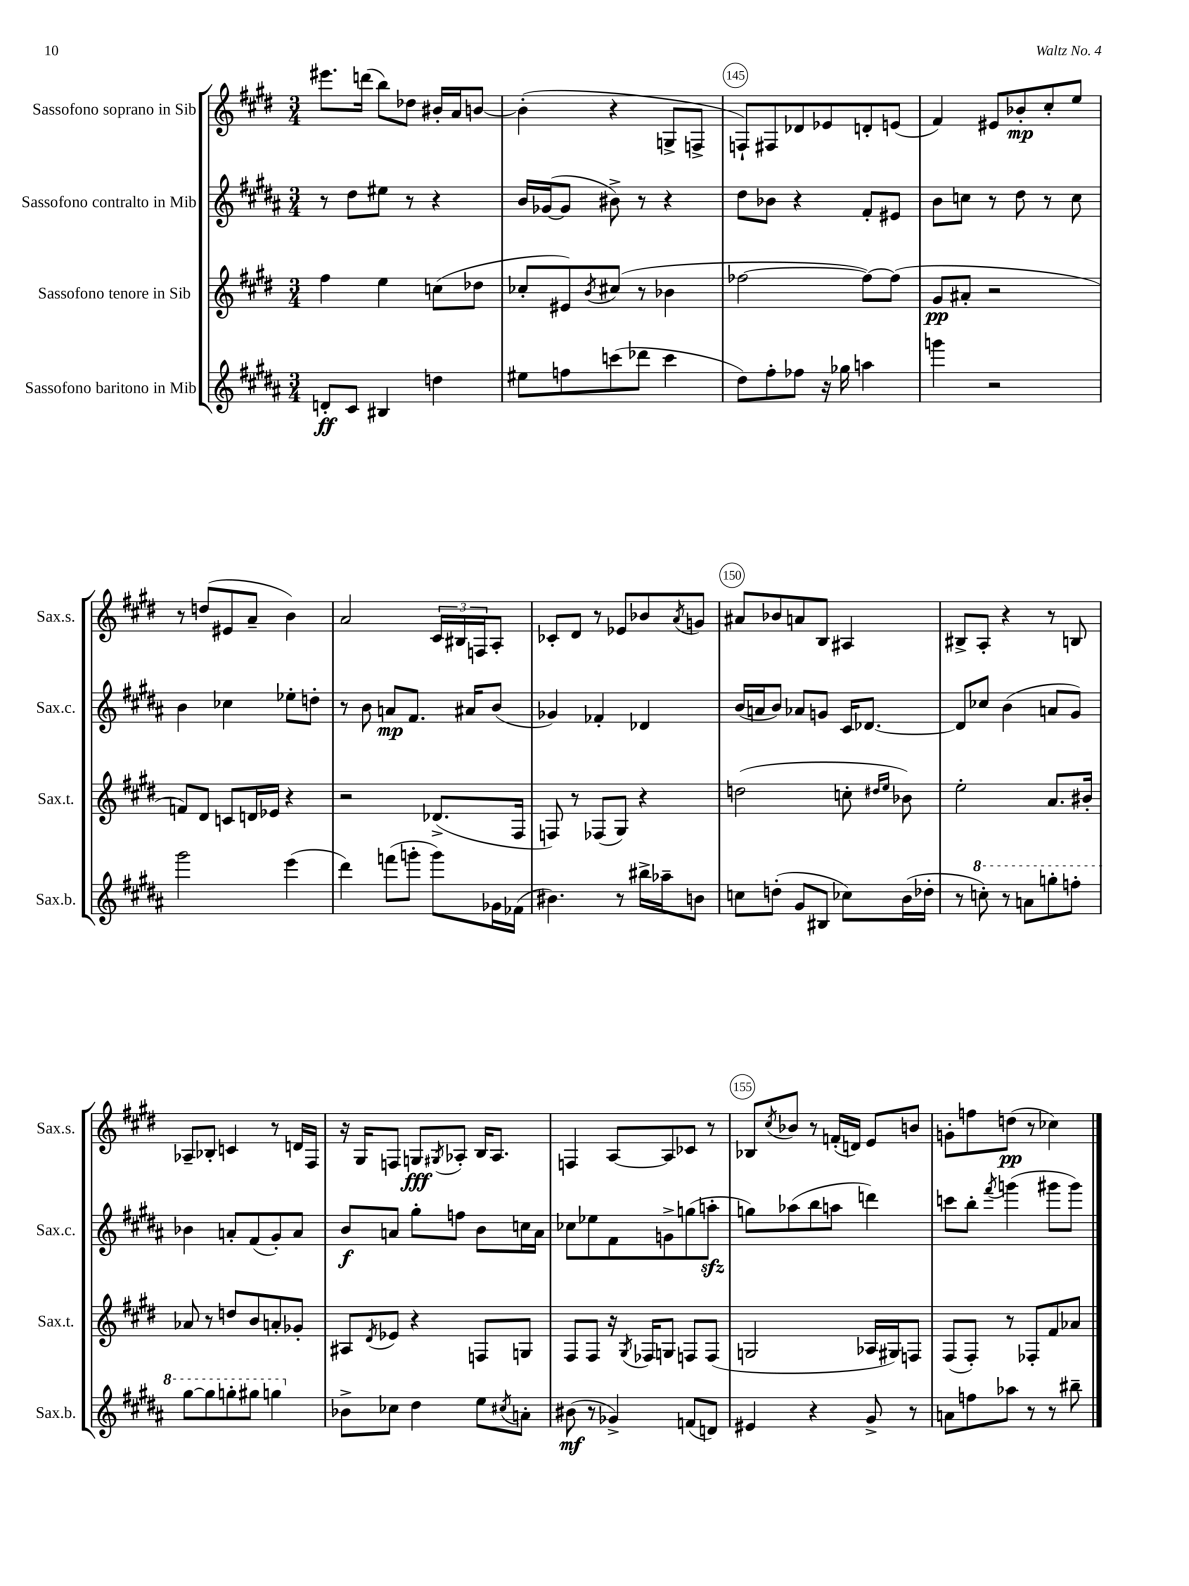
<<
\new StaffGroup <<
\new Staff = "s0" \with { instrumentName = "Sassofono soprano in Sib" shortInstrumentName = "Sax.s." } {
    \clef treble \key e \major \numericTimeSignature \time 3/4
    eis'''8. d'''16( b''8) des''8 bis'16-. a'16 b'8~ |
    b'4-.( r4 g8-> f8-> |
    f8-!) fis8 des'8 ees'8 d'8-. e'8( |
    fis'4) eis'8 bes'8-.\mp cis''8-. e''8 |
    r8 d''8( eis'8 a'8-- b'4) |
    a'2 \tuplet 3/2 { cis'16 bis16 f16 } a8-. |
    ces'8-. dis'8 r8 ees'8 bes'8 \acciaccatura { a'8 } g'8 |
    ais'8 bes'8 a'8 b8 ais4 |
    bis8-> a8-. r4 r8 b8 |
    aes8-- bes8-. c'4 r8 d'16 fis16 |
    r16 gis16 f8 g8\fff \acciaccatura { gis8 } aes8-. b16 aes8. |
    f4 a8~ a8 ces'8 r8 |
    bes8 \acciaccatura { cis''8 } bes'8 r8 f'16-.( d'16) e'8 b'8 |
    g'8-. f''8 d''8\pp( r8 ces''4) \bar "|." |
}
\new Staff = "s1" \with { instrumentName = "Sassofono contralto in Mib" shortInstrumentName = "Sax.c." } {
    \clef treble \key b \major \numericTimeSignature \time 3/4
    r8 dis''8 eis''8 r8 r4 |
    b'16 ges'16~( ges'8 bis'8->) r8 r4 |
    dis''8 bes'8 r4 fis'8-. eis'8 |
    b'8 c''8 r8 dis''8 r8 c''8 |
    b'4 ces''4 ees''8-. d''8-. |
    r8 b'8 a'8\mp fis'8. ais'16 b'8( |
    ges'4) fes'4-. des'4 |
    b'16( a'16 b'8) aes'8 g'8 cis'16 des'8.~ |
    des'8 ces''8 b'4( a'8 gis'8) |
    bes'4 a'8-. fis'8( gis'8-.) a'8 |
    b'8\f a'8 gis''8-. f''8 b'8 c''16 a'16 |
    ces''8 ees''8 fis'8 g'8-> g''8( a''8-.\sfz |
    g''8) aes''8( b''8 a''8 d'''4) |
    c'''8 b''8-. \acciaccatura { fis'''8 } g'''4( gis'''8 gis'''8) \bar "|." |
}
\new Staff = "s2" \with { instrumentName = "Sassofono tenore in Sib" shortInstrumentName = "Sax.t." } {
    \clef treble \key e \major \numericTimeSignature \time 3/4
    fis''4 e''4 c''8( des''8 |
    ces''8-. eis'8) \acciaccatura { b'8 } cis''8( r8 bes'4 |
    fes''2~ fes''8~) fes''8( |
    gis'8\pp ais'8-. r2 |
    f'8) dis'8 c'8 d'16 ees'16 r4 |
    r2 des'8.->( fis16 |
    f8) r8 fes8( gis8) r4 |
    d''2( c''8-. \grace { dis''16 e''16 } bes'8) |
    e''2-. a'8. bis'16-. |
    aes'8 r8 d''8 b'8 a'8-. ges'8-. |
    ais8 \acciaccatura { dis'8 } ees'8 r4 f8 g8 |
    fis8 fis8 r16 \acciaccatura { gis8 } fes16 g8 f8 f8( |
    g2 aes16 gis16) f8 |
    fis8( fis8-.) r8 fes8-. fis'8 aes'8 \bar "|." |
}
\new Staff = "s3" \with { instrumentName = "Sassofono baritono in Mib" shortInstrumentName = "Sax.b." } {
    \clef treble \key b \major \numericTimeSignature \time 3/4
    d'8-.\ff cis'8 bis4 d''4 |
    eis''8 f''8 c'''8( des'''8 c'''4 |
    dis''8) fis''8-. fes''8 r16 ges''16 a''4 |
    g'''4 r2 |
    gis'''2 e'''4( |
    dis'''4) f'''8( g'''8-. g'''8) ges'16 fes'16( |
    bis'4.) r8 bis''16-> aes''16-- b'8 |
    c''8 d''8-.( gis'8 bis8 ces''8) b'16( des''16-. |
    r8 \ottava #1 c'''8-.) r8 a''8 g'''8-. f'''8-. |
    gis'''8~ gis'''8 g'''8-. gis'''8 g'''4 \ottava #0 |
    bes'8-> ces''8 dis''4 e''8 \acciaccatura { cis''8 } a'8-. |
    bis'8\mf( r8 ges'4->) f'8( d'8) |
    eis'4 r4 gis'8-> r8 |
    a'8 f''8 aes''8 r8 r8 bis''8-- \bar "|." |
}
>>
>>
\layout { \context { \Score currentBarNumber = #143 \override BarNumber.break-visibility = ##(#f #t #t) barNumberVisibility = #(every-nth-bar-number-visible 5) \override BarNumber.stencil = #(make-stencil-circler 0.1 0.3 ly:text-interface::print) } }
